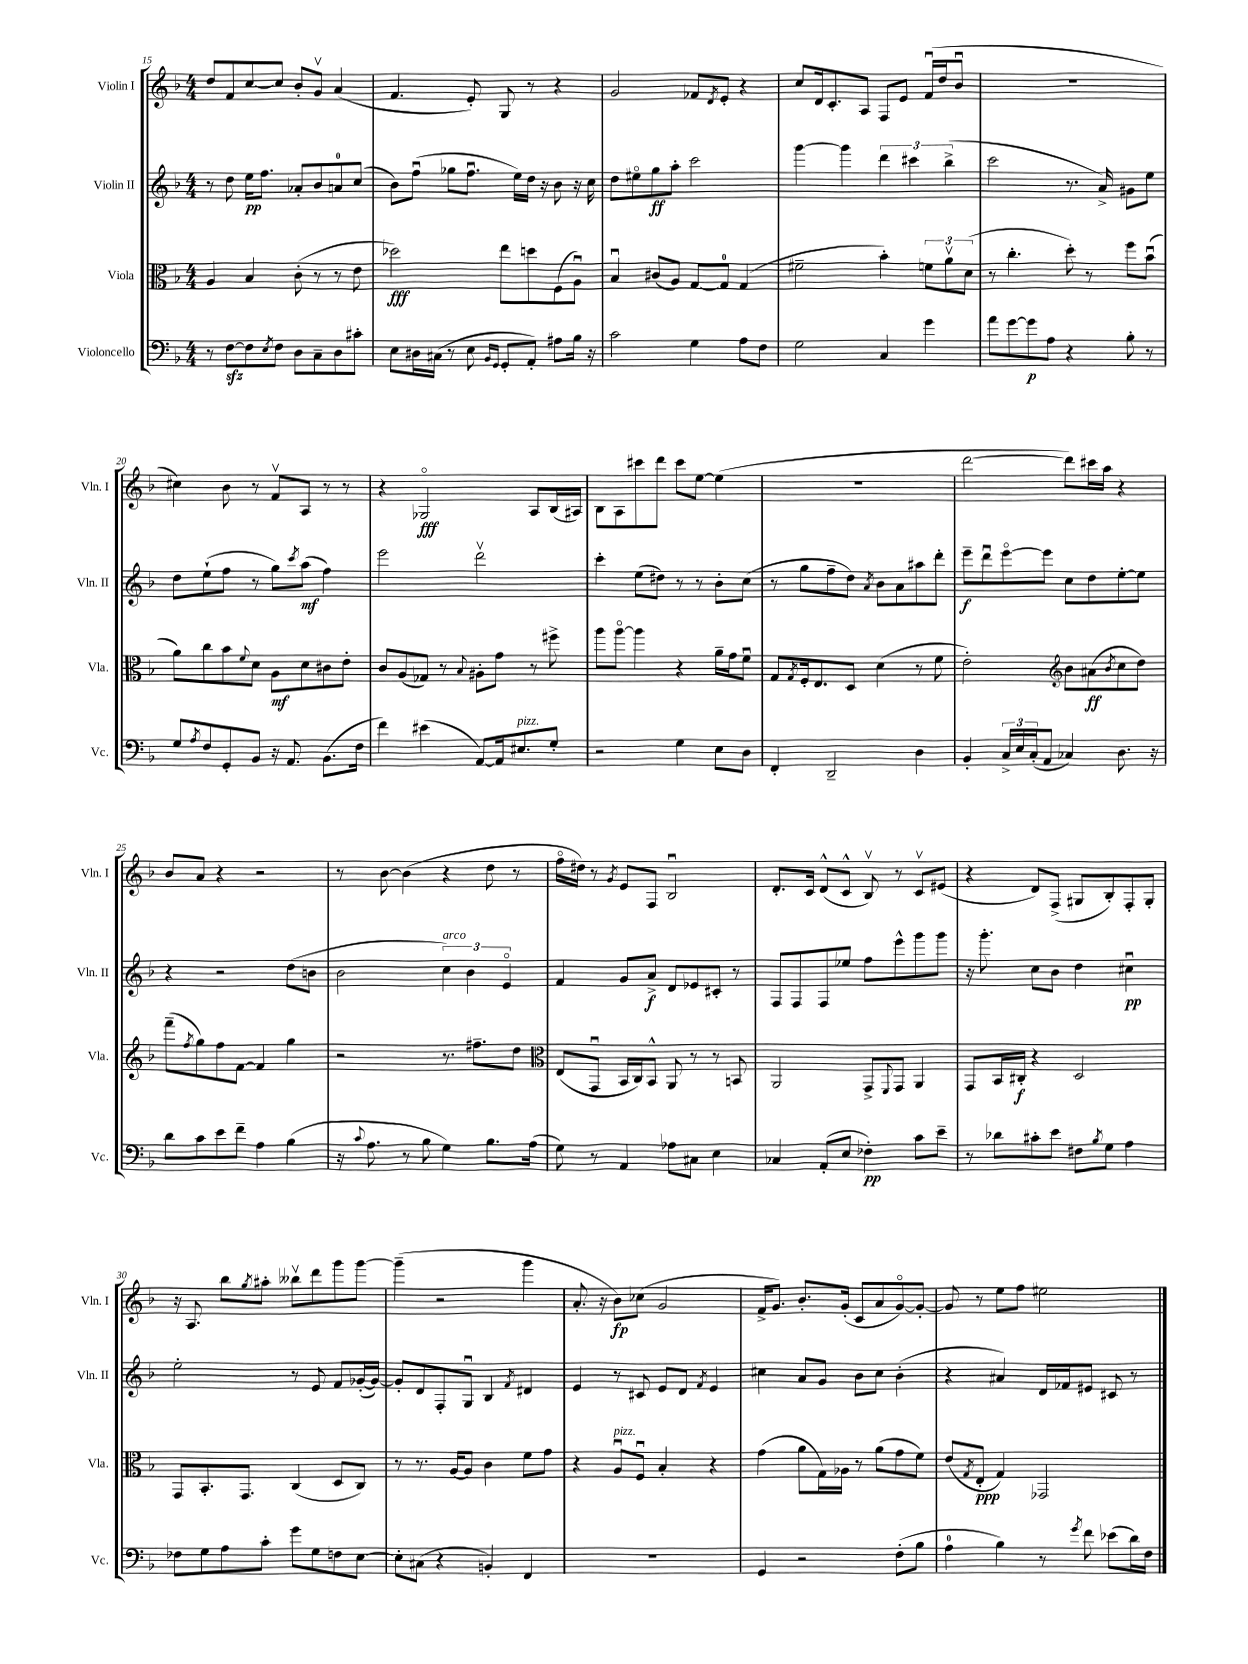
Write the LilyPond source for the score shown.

<<
\new StaffGroup <<
\new Staff = "s0" \with { instrumentName = "Violin I" shortInstrumentName = "Vln. I" } {
    \clef treble \key f \major \numericTimeSignature \time 4/4
    d''8 f'8 c''8~ c''8 bes'8-. g'8\upbow a'4( |
    f'4. e'8-.) g8 r8 r4 |
    g'2 fes'8 \acciaccatura { d'8 } e'8-. r4 |
    c''8 d'16 c'8.-. a8 f8 e'8 f'16\downbow( d''16 bes'8\downbow |
    R1 |
    cis''4) bes'8 r8 f'8\upbow a8 r8 r8 |
    r4 ges2\flageolet\fff a8 bes16( ais16) |
    bes8 a8 cis'''8 d'''8 cis'''8 e''8~ e''4( |
    R1 |
    d'''2~ d'''8) cis'''16 a''16 r4 |
    bes'8 a'8 r4 r2 |
    r8 bes'8~ bes'4( r4 d''8 r8 |
    f''16\flageolet dis''16) r8 \acciaccatura { g'8 } e'8 f8 bes2\downbow |
    d'8.-. c'16 d'8-^( c'8-^ bes8\upbow) r8 c'8\upbow eis'8( |
    r4 d'8) f8->( gis8 bes8-.) f8-. gis8-. |
    r16 a8. bes''8 \acciaccatura { g''8 } ais''8-. beses''8\upbow d'''8 g'''8 g'''8~ |
    g'''4--( r2 g'''4 |
    a'8.-. r16 bes'8\fp) ces''8( g'2 |
    f'16-> g'8.) bes'8.-. g'16-.( c'8 a'8 g'8~\flageolet) g'8~-. |
    g'8 r8 e''8 f''8 eis''2 \bar "|." |
}
\new Staff = "s1" \with { instrumentName = "Violin II" shortInstrumentName = "Vln. II" } {
    \clef treble \key f \major \numericTimeSignature \time 4/4
    r8 d''8 e''16\pp f''8. aes'8-. bes'8 a'8-0 c''8( |
    bes'8) f''8\downbow( ges''8 f''8.\downbow e''16) d''16 r16 bes'8 r16 c''16 |
    d''8 eis''8\flageolet g''8\ff a''8-. c'''2 |
    g'''4~ g'''4 \tuplet 3/2 { d'''4 cis'''4 bes''4->( } |
    c'''2 r8. a'16->) gis'8 e''8 |
    d''8 e''8-!( f''8 r8 g''8) \acciaccatura { c'''8 } a''8\mf( f''4) |
    e'''2 d'''2\upbow |
    c'''4-. e''8( dis''8) r8 r8 bes'8-. c''8( |
    r8 g''8 f''8-- d''8) \acciaccatura { a'8 } bes'8 a'8 ais''8 d'''8-. |
    e'''8--\f d'''8\downbow e'''8~\flageolet e'''8 c''8 d''8 e''8~-. e''8 |
    r4 r2 d''8( b'8 |
    bes'2 \tuplet 3/2 { c''4^\markup { \italic "arco" }) bes'4 e'4\flageolet } |
    f'4 g'8 a'8->\f d'8 ees'8 cis'8-. r8 |
    f8 f8 f8 ees''8 f''8 e'''8-^ g'''8 g'''8 |
    r16 g'''8.-. c''8 bes'8 d''4 cis''4\downbow\pp |
    e''2-. r8 e'8 f'8 ges'16~-.( ges'16~) |
    ges'8-. d'8 f8-. g8\downbow bes4 \acciaccatura { f'8 } dis'4 |
    e'4 r8 cis'8 e'8 d'8 \acciaccatura { f'8 } e'4 |
    cis''4 a'8 g'8 bes'8 cis''8 bes'4-.( |
    r4 ais'4) d'16 fes'16 eis'8 cis'8 r8 \bar "|." |
}
\new Staff = "s2" \with { instrumentName = "Viola" shortInstrumentName = "Vla." } {
    \clef alto \key f \major \numericTimeSignature \time 4/4
    a4 bes4 c'8-.( r8 r8 e'8 |
    des''2\fff) e''8 d''8 f8( a8\downbow) |
    bes4\downbow cis'8( a8) g8~ g8-0 g4( |
    fis'2-- bes'4-.) \tuplet 3/2 { f'8 a'8\upbow d'8( } |
    r8 c''4.-. d''8-.) r8 f''8 bes'8\downbow( |
    a'8) c''8 bes'8 \appoggiatura { f'8 } d'8 a8\mf d'8 cis'8 e'8-. |
    c'8 a8( ges8) r8 \appoggiatura { bes8 } ais8-. g'8 r8 fis''8-> |
    a''8 a''8~\flageolet a''4 r4 a'16-- g'16 f'8\downbow |
    g8 \acciaccatura { g8 } f16-. e8. d8 d'4( r8 f'8 |
    e'2-.) \clef treble bes'8 ais'8\ff( \acciaccatura { bes'8 } c''8 d''8) |
    f'''8--( \acciaccatura { f''8 } g''8) f''8 f'8~ f'4 g''4 |
    r2 r8. fis''8.-- d''8 |
    \clef alto e8( g,8\downbow bes,16 c16) bes,8-^ a,8 r8 r8 b,8 |
    a,2 g,8-> \appoggiatura { f,8 } g,8 a,4 |
    g,8 bes,16 cis16-.\f r4 d2 |
    g,8 bes,8.-. g,8. c4( d8 c8) |
    r8 r8. a16~ a8 c'4 f'8 g'8 |
    r4 a8\downbow^\markup { \italic "pizz." } f8\downbow bes4-. r4 |
    g'4( a'8 g16) aes16 r8 a'8( g'8 f'8) |
    e'8( \acciaccatura { g8 } e8-.\ppp g4) ges,2 \bar "|." |
}
\new Staff = "s3" \with { instrumentName = "Violoncello" shortInstrumentName = "Vc." } {
    \clef bass \key f \major \numericTimeSignature \time 4/4
    r8 f8~\sfz f8 \acciaccatura { e8 } f8 d8 c8-- d8 cis'8-. |
    e8 dis16 cis16( r8 e8 \grace { bes,16 g,16 } g,8-. a,8-.) ais8 bes16 r16 |
    c'2 g4 a8 f8 |
    g2 c4 g'4 |
    a'8 g'8~ g'8\p a8 r4 bes8-. r8 |
    g8 \acciaccatura { a8 } f8 g,8-. bes,8 r16 a,8. bes,8.( f16 |
    f'4) eis'4( a,8~) a,16 eis8.^\markup { \italic "pizz." } g8-. |
    r2 g4 e8 d8 |
    f,4-. d,2-- d4 |
    bes,4-. \tuplet 3/2 { c16-> e16 c16-.( } a,8 ces4) d8. r16 |
    d'8 c'8 e'8 f'8-- a4 bes4( |
    r16 \appoggiatura { c'8 } a8. r8 bes8 g4) bes8. a16( |
    g8) r8 a,4 aes8 cis8 e4 |
    ces4 a,8-.( e8 fes4-.\pp) c'8 e'8-- |
    r8 des'8 cis'8-. e'8 fis8 \acciaccatura { bes8 } g8 a4 |
    fes8 g8 a8 c'8-. g'8 g8 f8 e8~ |
    e8-. cis8( r4 b,4-.) f,4 |
    R1 |
    g,4 r2 f8-.( bes8 |
    a4-0 bes4) r8 \acciaccatura { g'8 } f'8 ees'8( d'16) f16 \bar "|." |
}
>>
>>
\layout { \context { \Score currentBarNumber = #15 } }
